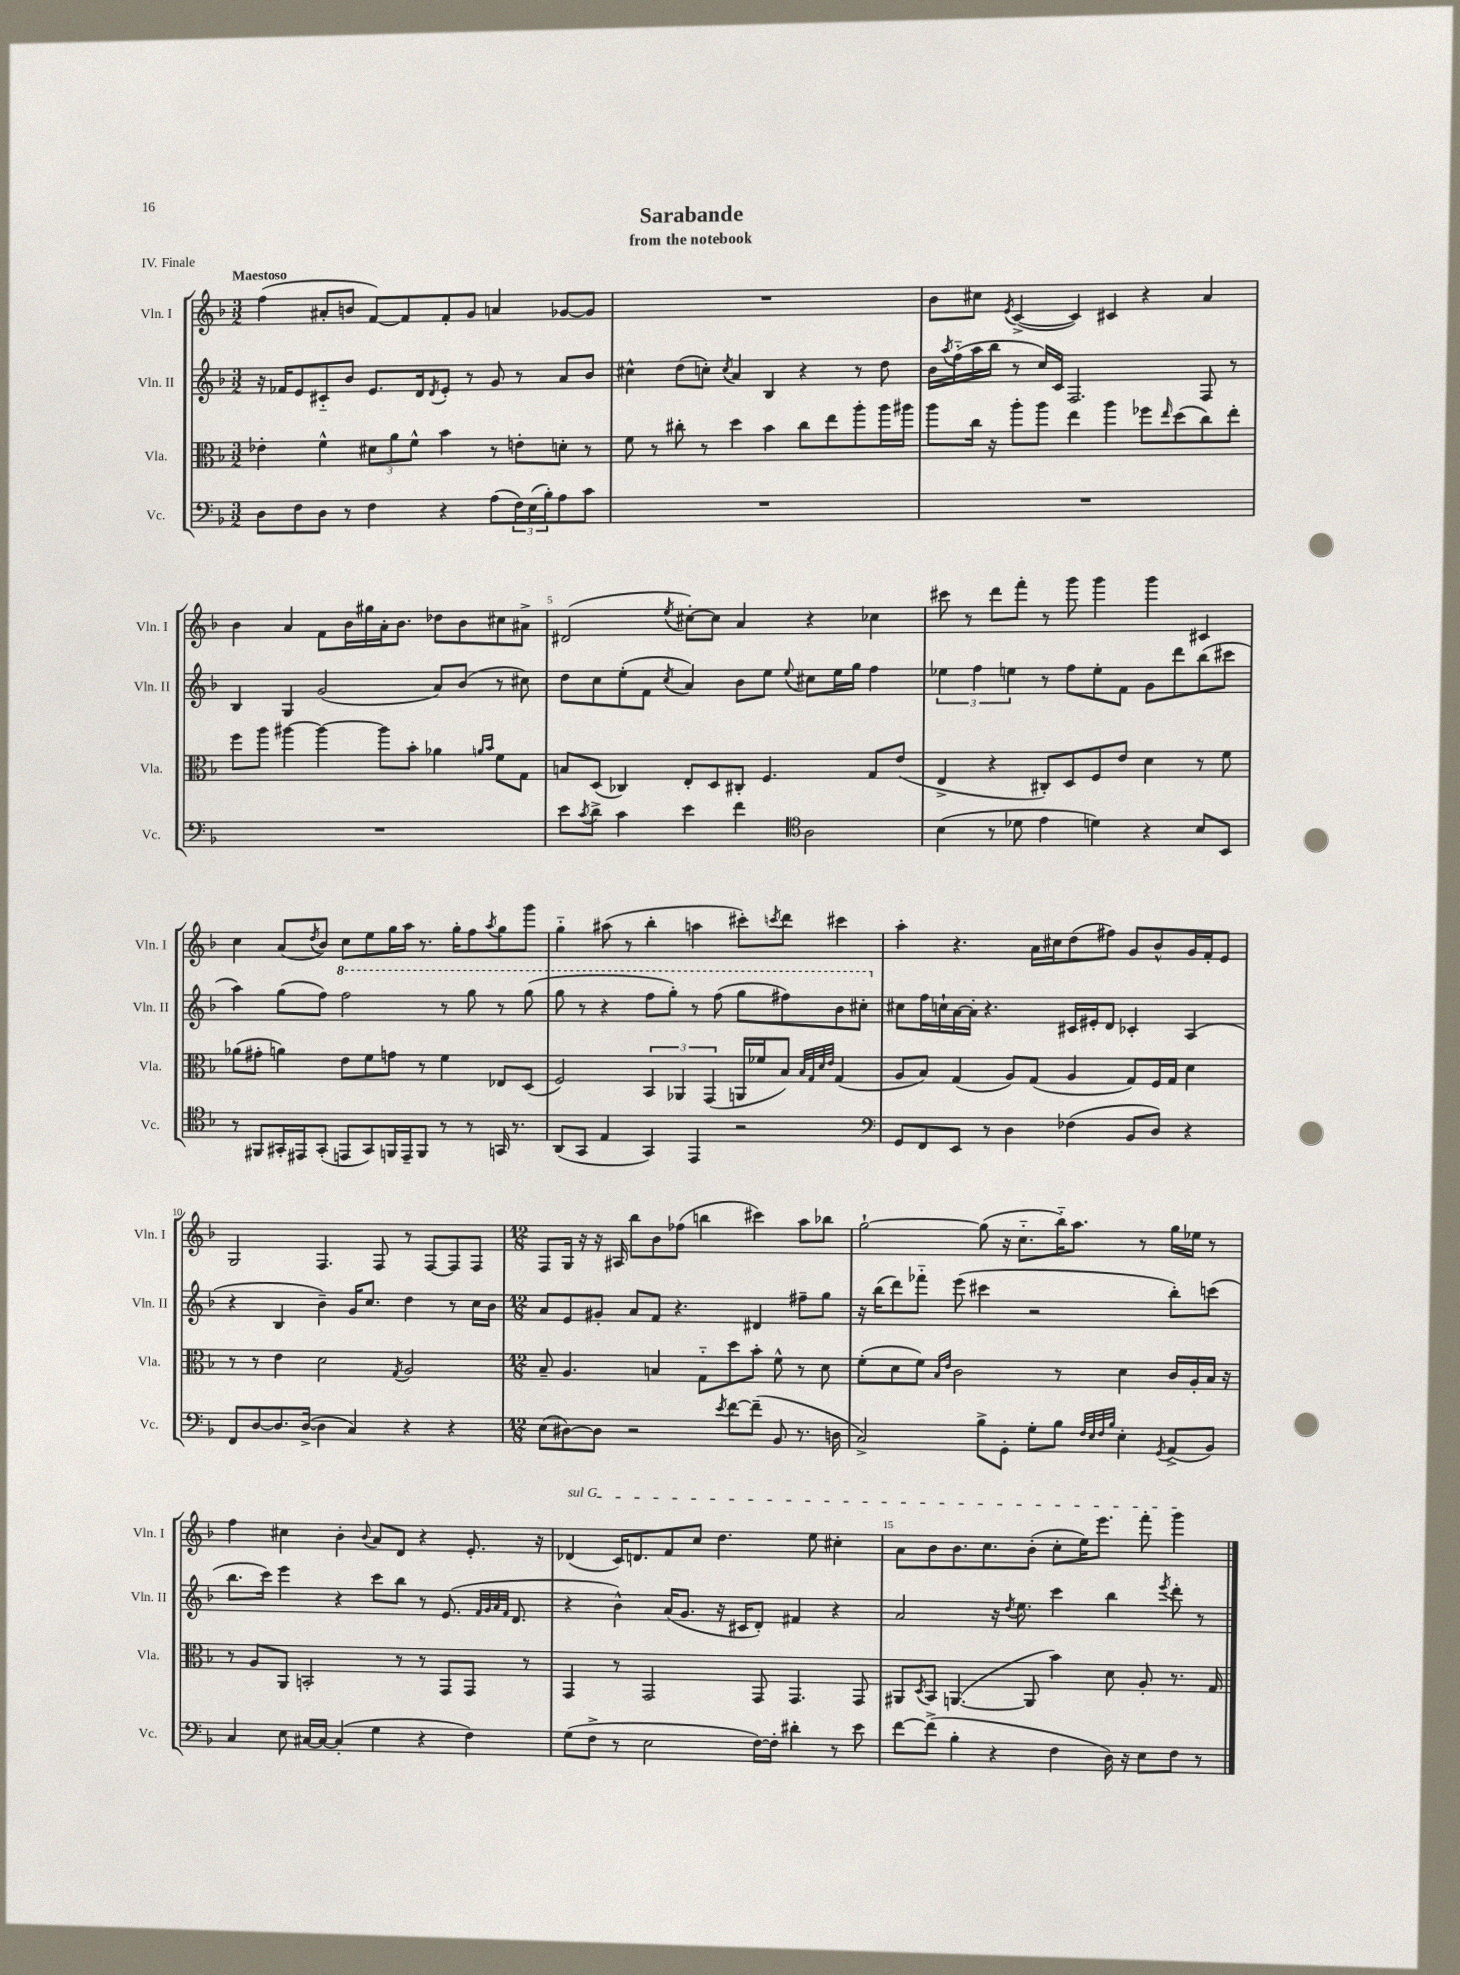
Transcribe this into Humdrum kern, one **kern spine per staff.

**kern	**kern	**kern	**kern
*staff4	*staff3	*staff2	*staff1
*clefF4	*clefC3	*clefG2	*clefG2
*k[b-]	*k[b-]	*k[b-]	*k[b-]
*M3/2	*M3/2	*M3/2	*M3/2
8D	4e-'	16r	(4ff
.	.	16f-	.
8F	.	8e	.
8D	4f^^	8c#'~	8a#'
8r	.	8b-	8b
4F	12d#	8.e	[8f)
.	12a	.	.
.	.	.	8f]
.	12f^^	.	.
.	.	16d	.
.	.	8qd	.
4r	4b-	8e'	8f'
.	.	8r	8g
(8A	8r	8g	4a
24F)	8e'	8r	.
(24E	.	.	.
24B-')	.	.	.
8A	8d'	8a	[8g-
8c	8r	8b-	8g-]
=	=	=	=
1.r	8f	4cc#^^	1.r
.	8r	.	.
.	8cc#'	(8dd	.
.	8r	8cc')	.
.	.	8qcc	.
.	4dd	4a	.
.	4b-	4B-	.
.	8cc#	4r	.
.	8ee	.	.
.	8aa'	8r	.
.	16aa	8dd	.
.	16aa#	.	.
=	=	=	=
1.r	8aa	16b-	8b-
.	.	8qaa	.
.	.	(16ff'~	.
.	16cc	16aa	8cc#
.	16r	16bb-	.
.	.	.	8qe
.	8aa'	8r	([4c^
.	8aa	16cc)	.
.	.	16c	.
.	4ee	2.F	4c])
.	4aa	.	4c#
.	8ff-	.	4r
.	16qqee	.	.
.	(8dd	.	.
.	8cc)	8F	4a
.	8ee'	8r	.
=	=	=	=
1.r	8ff	4B-	4b-
.	8aa	.	.
.	[4aa#	4G	4a
.	4aa#_	(2g	8f
.	.	.	16b-
.	.	.	16gg#
.	8aa#]	.	16a'
.	.	.	8.b-
.	8b-'	.	.
.	4a-	8a)	8dd-
.	.	(8b-	8b-
.	16qqa	.	.
.	16qqb-	.	.
.	8f	8r	8cc#
.	8G	8cc#)	8a#^
=	=	=	=
8e	8B	8dd	(2d#
8qc	.	.	.
8d^	(8D	8cc	.
4c	4C-)	(8ee'	.
.	.	8f	.
.	.	8qcc	8qee
4e	8E'	4a)	[8cc#')
.	8D	.	8cc#]
4f	8C#'	8b-	4a
.	4.F	8ee	.
*clefC4	*	*	*
.	.	8qqee	.
2A	.	8cc#	4r
.	.	16ee	.
.	.	16gg	.
.	8G	4ff	4cc-
.	(8e	.	.
=	=	=	=
(4B-	4E^	6ee-	8ccc#
.	.	.	8r
.	.	6ff	.
8r	4r	.	8ddd
.	.	6ee	.
8d-	.	.	8fff'
4e	8C#')	8r	8r
.	8D	8ff	8ggg
4d)	8F	8ee'	4ggg
.	8e	8f	.
4r	4d	8g	4ggg
.	.	8ddd	.
8B-	8r	(8bb-	4c#
8BB-	8f	8ccc#	.
=	=	=	=
8r	(8a-	4aa)	4cc
8FF#	8g#'	.	.
16GG#'	4a)	(8gg	(8a
16EE#	.	.	.
.	.	.	8qdd
(8GG#'	.	8ff)	8b-)
8EE	8e	2fff	8cc
8GG#)	8f	.	8ee
16FF	8g	.	16gg
16EE~	.	.	16aa
8FF	8r	.	8.r
8r	4f	8r	.
.	.	.	16gg'
8r	.	8ggg	8ff
.	.	.	8qaa
16GG	8E-	8r	8gg
8.r	.	.	.
.	(8D	(8ggg	8ggg
=	=	=	=
(8AA	2F)	8ggg	4gg'~
8GG	.	8r	.
4E	.	4r	(8aa#
.	.	.	8r
4GG)	6BB-	8fff	4bb-'
.	.	8ggg')	.
.	6AA-	.	.
4EE	.	8r	4aa
.	(6GG	.	.
.	.	(8fff	.
2r	16AA	8ggg	8ccc#')
.	16f-	.	.
.	.	.	8qccc
.	8B-)	8fff#)	8ddd
.	32qqB-	.	.
.	32qqG	.	.
.	32qqd	.	.
.	32qqe	.	.
.	(4G	8bb-	4ccc#
.	.	8ccc#'	.
=	=	=	=
*clefF4	*	*	*
8GG	8A	8cc#	4aa'
8FF	8B-)	16ff	.
.	.	16cc`	.
8EE	(4G	[16a	4.r
.	.	16a']	.
8r	.	4.r	.
4D	8A)	.	.
.	(8G	.	16a
.	.	.	16cc#
(4F-	4A	16c#	(8dd
.	.	16e#'	.
.	.	8d	8ff#)
8BB-	8G)	4c-'	8g
8D)	16F	.	8b-^^
.	16G	.	.
4r	4d	(4A	16g
.	.	.	16f'
.	.	.	8e
=	=	=	=
8FF	8r	4r	2G
[8D	8r	.	.
8.D]	4e	4B-	.
([16D^	.	.	.
4D]	2d	4b-~)	4.F
4C)	.	16g	.
.	.	8.cc	.
.	.	.	8F
.	8qG	.	.
4r	2A	4dd	8r
.	.	.	[8F
4r	.	8r	8F]
.	.	16cc	8F
.	.	16b-	.
=	=	=	=
*M12/8	*M12/8	*M12/8	*M12/8
(8E	8B-~	8a	8F
[8D#)	4.A	8e	16G
.	.	.	16r
8D#]	.	8g#'	16r
.	.	.	16A#
2r	.	8a	8bb-
.	4B	8f	8b-
.	.	4.r	(8ff-
.	8G'~	.	4bb
8qe	.	.	.
[8f	8dd	.	.
(8f~]	8b-'	4d#	4ccc#)
8BB-	8f^^	.	.
8.r	8r	8ff#~	8aa
.	8d	8gg	8bb-
16D	.	.	.
=	=	=	=
2C^)	(8f'	16r	[2gg`
.	.	(16bb-	.
.	8d	8ddd)	.
.	8f)	8fff-'~	.
.	16qqB-	.	.
.	16qqe	.	.
.	2c	(8eee	.
8B-^	.	4ccc#	(8gg]
8GG'	.	.	16r
.	.	.	8.cc'~
8G'	.	2r	.
8B-	8r	.	16bb-'~)
.	.	.	8.aa
32qqF	.	.	.
32qqE	.	.	.
32qqF	.	.	.
32qqB-	.	.	.
4E'	4d	.	.
.	.	.	8r
8qGG	.	.	.
(8AA^	16c	8bb-')	16gg
.	16A'	.	16ee-
8BB-)	16B-	(8ccc	8r
.	16r	.	.
=	=	=	=
4C	8r	8.bb-	4ff
.	8A	.	.
.	.	16ccc)	.
8E	8AA	4eee	4cc#
[16C#	2BB'	.	.
16C#_	.	.	.
(4C#']	.	4r	4b-'
.	.	.	8qqb-
4G	.	8ccc	8a
.	8r	8bb-	8d
4r	8r	8r	4r
.	8GG	(8.e	.
4F)	8GG	.	8.e'
.	.	32qqf	.
.	.	32qqg	.
.	.	32qqa	.
.	.	32qqf	.
.	.	8.d	.
.	8r	.	.
.	.	.	16r
=	=	=	=
(8G	4GG	4r	(4d-
8F^	.	.	.
8r	8r	4b-^^)	16c)
.	.	.	8.d
2E	2GG	.	.
.	.	(16a	8f
.	.	8.g	.
.	.	.	8cc
.	.	16r	4.dd
.	.	16c#	.
[16F)	8GG	8d')	.
16F']	.	.	.
4d#'	4.GG	4f#	.
.	.	.	8ee
8r	.	4r	4cc#'
8e	8GG	.	.
=	=	=	=
[8f	8AA#	2a	8a
.	8qD	.	.
(8f^]	8BB-	.	8b-
4B-'	([4.AA	.	8.b-
.	.	.	8.cc
4r	.	16r	.
.	.	8qdd	.
.	.	8.ee	.
.	8AA]	.	(8b-'
4F	4b-)	4ccc	8cc'
.	.	.	16ee)
.	.	.	8.eee
16D)	8d	4bb-	.
16r	.	.	.
8E	8A'	.	8fff'
.	.	8qeee	.
8F	8.r	8ddd'	4ggg
8r	.	8r	.
.	16G	.	.
==	==	==	==
*-	*-	*-	*-
